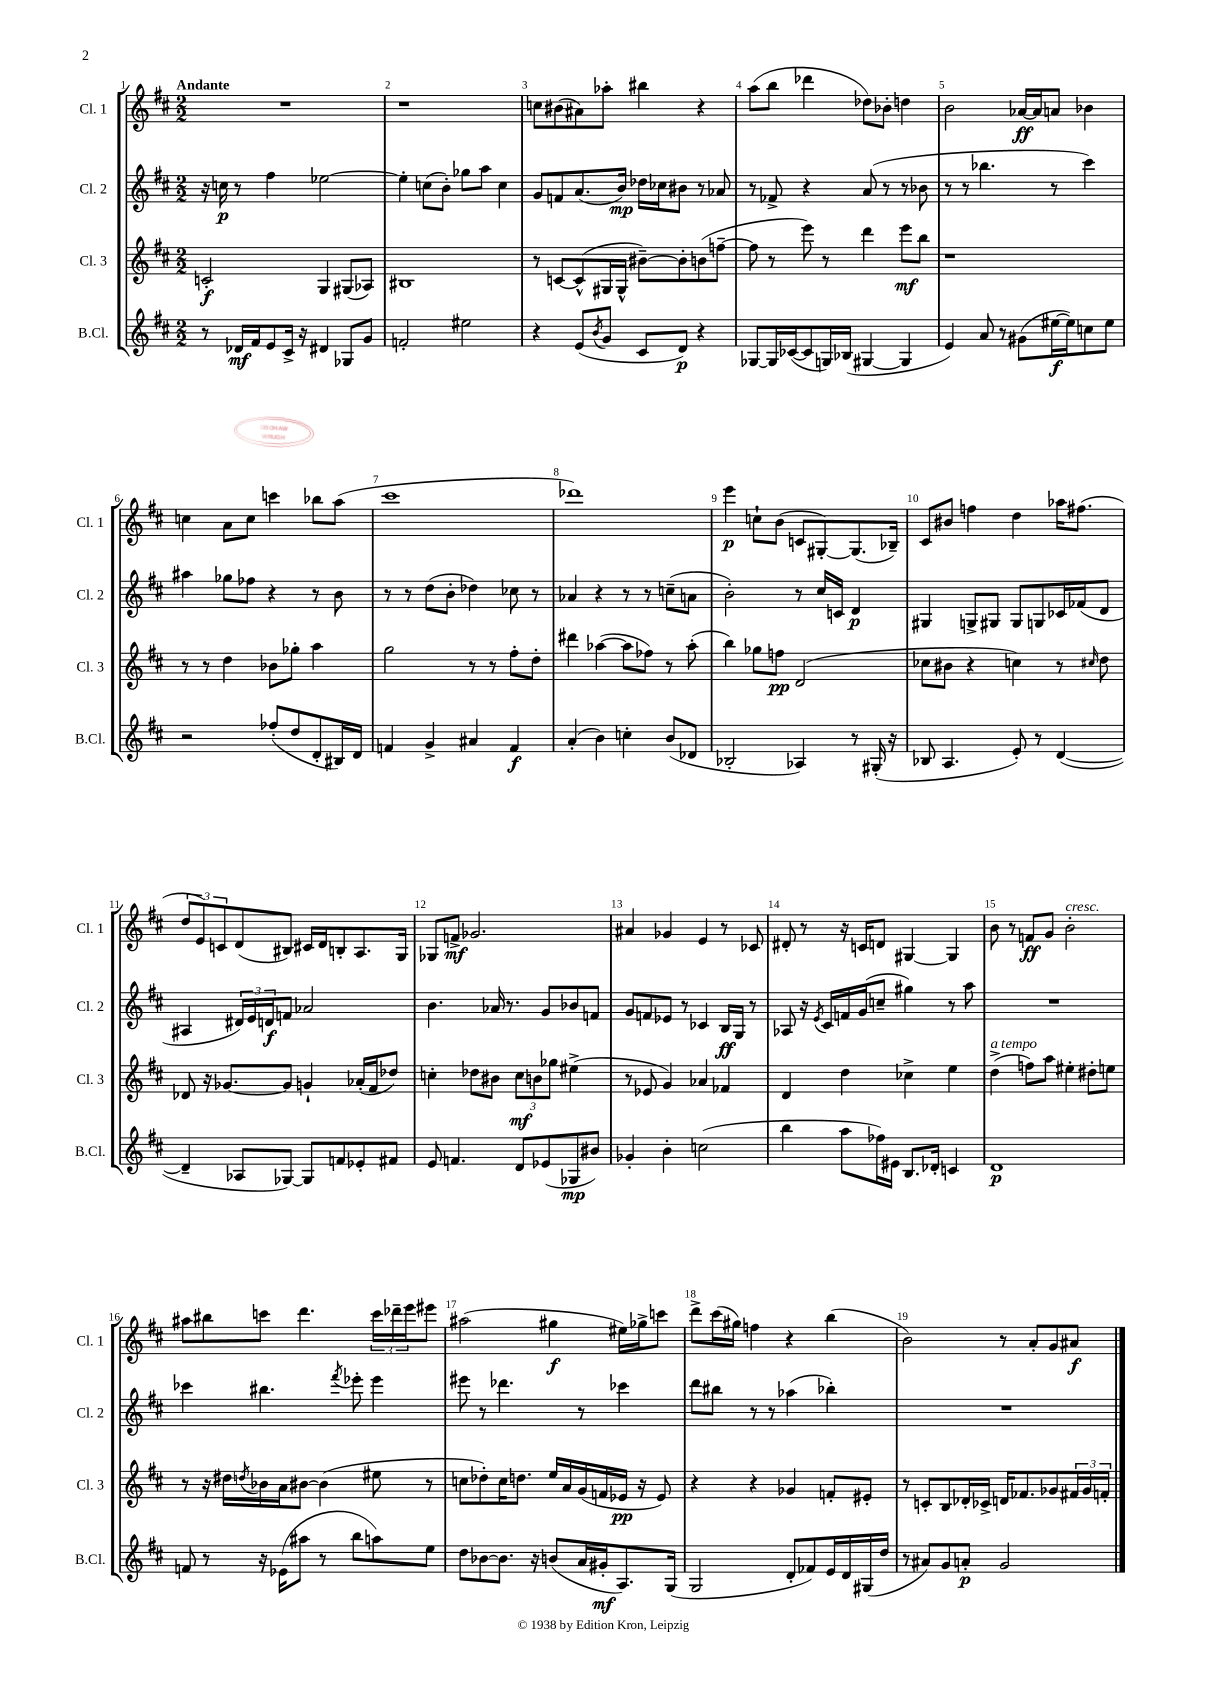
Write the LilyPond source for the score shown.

<<
\new StaffGroup <<
\new Staff = "s0" \with { instrumentName = "Cl. 1" shortInstrumentName = "Cl. 1" } {
    \clef treble \key d \major \numericTimeSignature \time 2/2 \tempo "Andante"
    R1 |
    r1 |
    c''8 bis'8( ais'8) aes''8-. bis''4 r4 |
    a''8( b''8 des'''4 des''8) bes'8-. d''4 |
    b'2 aes'16~\ff aes'16 a'8 bes'4 |
    c''4 a'8 c''8 c'''4 bes''8 a''8( |
    cis'''1 |
    des'''1) |
    e'''4\p c''8-! b'8( c'8 gis8~-.) gis8.( bes16--) |
    cis'8 bis'8 f''4 d''4 aes''16 fis''8.( |
    \tuplet 3/2 { d''8 e'8) c'8 } d'8( bis8) cis'16 d'16 b8-. a8. g16 |
    ges8 f'8->\mf ges'2. |
    ais'4 ges'4 e'4 r8 ces'8 |
    dis'8-. r8 r16 c'16 d'8 gis4~ gis4 |
    b'8 r8 f'8\ff g'8 b'2-.^\markup { \italic "cresc." } |
    ais''8 bis''8 c'''8 d'''4. \tuplet 3/2 { c'''16 des'''16-- e'''16 } eis'''8 |
    ais''2( gis''4\f eis''16) ges''16-> c'''8 |
    d'''8-> cis'''16( gis''16) f''4 r4 b''4( |
    b'2) r8 a'8-. g'8 ais'8\f \bar "|." |
}
\new Staff = "s1" \with { instrumentName = "Cl. 2" shortInstrumentName = "Cl. 2" } {
    \clef treble \key d \major \numericTimeSignature \time 2/2
    r16 c''16\p r8 fis''4 ees''2~ |
    ees''4-. c''8( b'8-.) ges''8 a''8 c''4 |
    g'8 f'8 a'8.( b'16\mp) des''16 ces''16 bis'8 r8 aes'8 |
    r8 fes'8-> r4 a'8( r8 r8 bes'8 |
    r8 r8 bes''4. r8 cis'''4) |
    ais''4 ges''8 fes''8 r4 r8 b'8 |
    r8 r8 d''8( b'8-. des''4) ces''8 r8 |
    aes'4 r4 r8 r8 c''8--( a'8 |
    b'2-.) r8 cis''16 c'16 d'4\p |
    gis4 g8-> gis8 gis8 g8 ces'16 fes'16( d'8 |
    ais4 \tuplet 3/2 { dis'16) e'16 d'16\f } f'8 aes'2 |
    b'4. aes'16 r8. g'8 bes'8 f'8 |
    g'8 f'8 ees'8 r8 ces'4 b16\ff g16 r8 |
    aes8 r16 \acciaccatura { e'8 } cis'16 f'16 g'16( c''8-- gis''4) r8 a''8 |
    R1 |
    ces'''4 bis''4. \acciaccatura { fis'''8 } ees'''8-. ees'''4 |
    eis'''8 r8 des'''4. r8 ces'''4 |
    d'''8 bis''8 r8 r8 aes''4( bes''4-.) |
    R1 \bar "|." |
}
\new Staff = "s2" \with { instrumentName = "Cl. 3" shortInstrumentName = "Cl. 3" } {
    \clef treble \key d \major \numericTimeSignature \time 2/2
    c'2-.\f g4 gis8( aes8) |
    bis1 |
    r8 c'8~ c'8-^( gis16 gis16-^ bis'8~--) bis'8-. b'8( f''8~-- |
    f''8 r8 e'''8) r8 d'''4 e'''8\mf b''8 |
    r1 |
    r8 r8 d''4 bes'8 ges''8-. a''4 |
    g''2 r8 r8 fis''8-. d''8-. |
    dis'''4 aes''4~( aes''8 fes''8) r8 aes''8-.( |
    b''4) ges''8 f''8\pp d'2( |
    ces''8 bis'8 r4 c''4) r8 \grace { cis''16 } d''8 |
    des'8 r16 ges'8.~ ges'8 g'4-! aes'16-.( fis'16 des''8) |
    c''4-. des''8 bis'8 \tuplet 3/2 { c''8\mf b'8 ges''8 } eis''4->( |
    r8 ees'8 g'4) aes'4 fes'4 |
    d'4 d''4 ces''4-> e''4 |
    d''4->^\markup { \italic "a tempo" }( f''8) a''8 eis''4-. dis''8-. e''8 |
    r8 r16 dis''16 \acciaccatura { d''8 } bes'16 a'16 bis'8~ bis'4( eis''8 r8 |
    c''8 des''8-.) c''16 d''8. e''16 a'16 g'16( f'16 ees'16\pp r16 ees'8) |
    r4 r4 ges'4 f'8-. eis'8-. |
    r8 c'8-. b8 des'16-. ces'16-> d'16 fes'8. ges'8 \tuplet 3/2 { fis'16 ges'16 f'16-. } \bar "|." |
}
\new Staff = "s3" \with { instrumentName = "B.Cl." shortInstrumentName = "B.Cl." } {
    \clef treble \key d \major \numericTimeSignature \time 2/2
    r8 des'16\mf fis'16 e'8 cis'16-> r16 dis'4 ges8 g'8 |
    f'2-. eis''2 |
    r4 e'8( \acciaccatura { b'8 } g'8 cis'8 d'8\p) r4 |
    ges8~ ges16 ces'16~( ces'8 g16) bes16( gis4~ gis4 |
    e'4) a'8 r8 gis'8( eis''16~\f eis''16) c''8 eis''8 |
    r2 fes''8-.( d''8 d'8-. bis16) d'16 |
    f'4 g'4-> ais'4 f'4\f |
    a'4-.( b'4) c''4-. b'8( des'8 |
    bes2-. aes4) r8 gis16-.( r16 |
    bes8 a4. e'8-.) r8 d'4~( |
    d'4-- aes8 ges8~) ges8 f'8 ees'8-. fis'8 |
    e'8 f'4. d'8 ees'8( ges8\mp bis'8) |
    ges'4-. b'4-. c''2( |
    b''4 a''8 fes''16) eis'16 b8. des'16-. c'4 |
    d'1\p |
    f'8 r8 r16 ees'16( ais''8 r8 b''8 a''8) e''8 |
    d''8 bes'8~ bes'8. r16 b'8( a'16 gis'16-.\mf a8.) g16( |
    g2 d'8-. fes'8) e'16 d'16 gis16( d''16 |
    r8 ais'8) g'8 a'8-.\p g'2 \bar "|." |
}
>>
>>
\layout { \context { \Score \override BarNumber.break-visibility = ##(#f #t #t) barNumberVisibility = #all-bar-numbers-visible } }
